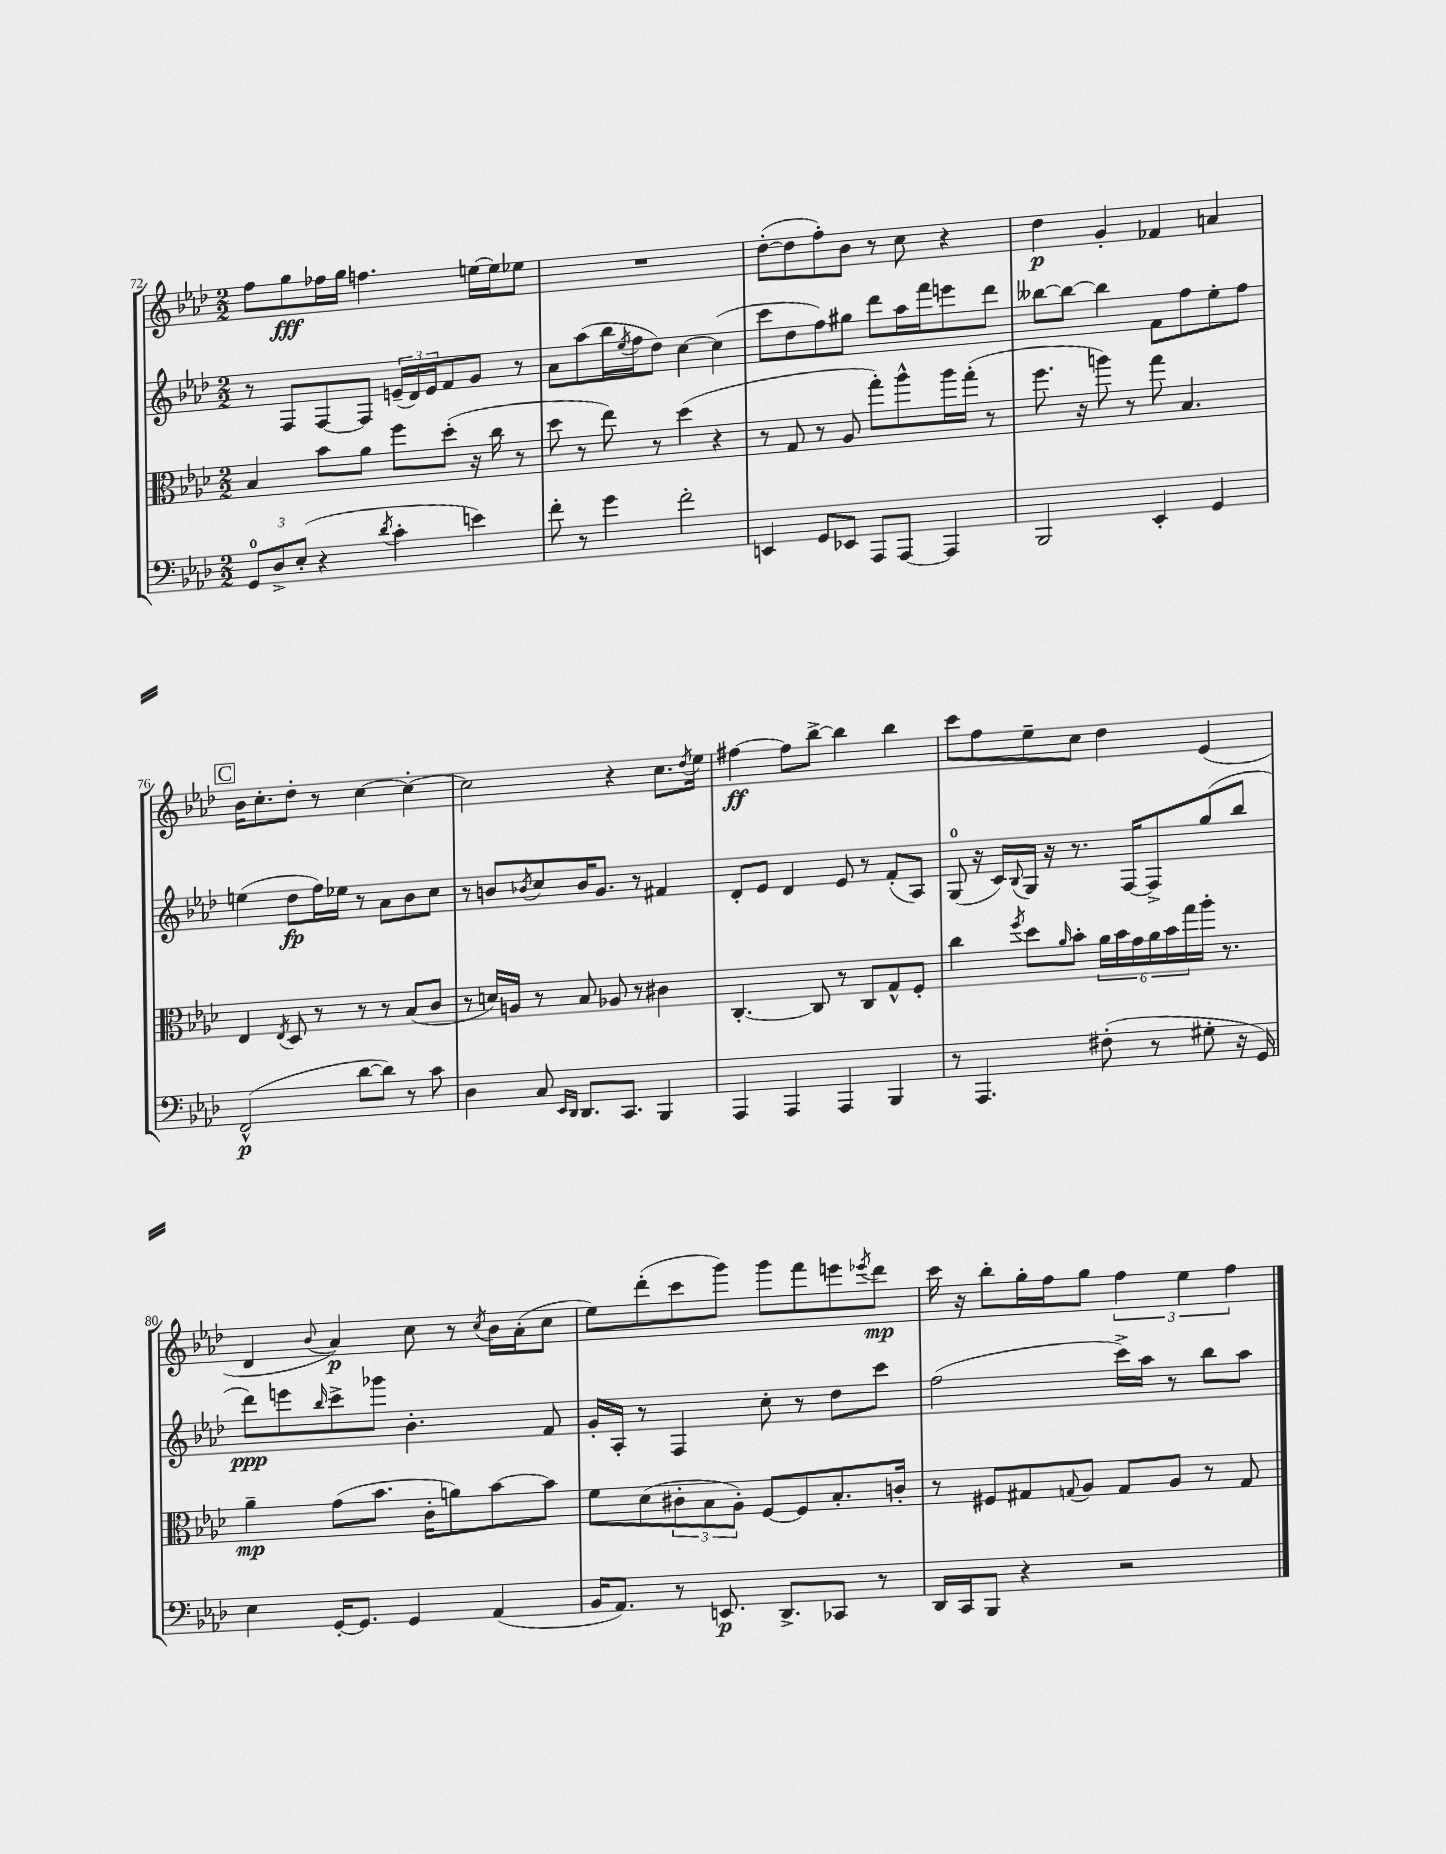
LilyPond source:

<<
\new StaffGroup <<
\new Staff = "s0" {
    \clef treble \key aes \major \numericTimeSignature \time 2/2
    f''8 g''8\fff fes''16 g''16 f''4. e''16~ e''16 ees''8 |
    R1 |
    des''8~-.( des''8 f''8-.) bes'8 r8 c''8 r4 |
    des''4\p g'4-. fes'4 a'4 |
    \mark \markup { \box "C" } bes'16 c''8.-. des''8-. r8 c''4~ c''4~-. |
    c''2 r4 c''8. \acciaccatura { des''8 } ees''16 |
    fis''4~\ff fis''8 bes''8~-> bes''4 bes''4 |
    c'''8 f''8 ees''8-- c''8 des''4 ees'4( |
    des'4 \appoggiatura { bes'8 } aes'4\p) c''8 r8 \acciaccatura { c''8 } bes'16 aes'16-.( c''8 |
    ees''8) des'''8-.( c'''8 g'''8) g'''8 f'''8 e'''8 \acciaccatura { ees'''8 } des'''8\mp |
    c'''16 r16 bes''8-. g''16-. f''16 g''8 \tuplet 3/2 { f''4 ees''4 f''4 } \bar "|." |
}
\new Staff = "s1" {
    \clef treble \key aes \major \numericTimeSignature \time 2/2
    r8 f8 f8~ f8 \tuplet 3/2 { e'16--( des'16) e'16 } f'8 g'8 r8 |
    aes'8 aes''8( bes''16 \acciaccatura { ees''8 } f''16 des''8) c''4~ c''4( |
    c'''8 des''8 f''8) gis''8 des'''8 aes''16 f'''16 e'''8 des'''8 |
    beses''8~ beses''8~ beses''4 f'8 f''8 ees''8-. f''8 |
    \mark \markup { \box "C" } e''4( des''8\fp f''16) ees''16 r8 aes'8 bes'8 c''8 |
    r8 b'8 \acciaccatura { bes'8 } c''8 bes'16 g'8. r8 fis'4 |
    des'8-. ees'8 des'4 ees'8 r8 f'8-.( aes8) |
    g8-0( r16 c'16) \appoggiatura { bes8 } g16 r16 r8. f16~ f8-> g''8( bes''8 |
    des'''8\ppp) e'''8 \grace { bes''16 } c'''8-> ges'''8 bes'4.-. f'8 |
    g'16-. aes16-. r8 f4 c''8-. r8 des''8 c'''8 |
    f''2( c'''16->) aes''16 r8 bes''8 aes''8 \bar "|." |
}
\new Staff = "s2" {
    \clef alto \key aes \major \numericTimeSignature \time 2/2
    bes4 bes'8 aes'8 f''8 des''8-.( r16 c''16 r8 |
    des''8 r8 ees''8) r8 des''4( r4 |
    r8 g8 r8 aes8 g''8-.) aes''8-^ aes''16 g''16-.( r8 |
    f''8. r16 a''8) r8 g''8 bes4. |
    \mark \markup { \box "C" } ees4 \acciaccatura { ees8 } des8 r8 r8 r8 bes8( c'8 |
    r8 d'16) a16 r8 bes8 aes8 r8 cis'4 |
    c4.~-. c8 r8 c8 g8-^ f8-. |
    c''4 \acciaccatura { f''8 } des''8 \grace { aes'16 } bes'8-. \tuplet 6/4 { aes'16 bes'16 g'16 aes'16 bes'16 g''16 } aes''16-. r8. |
    aes'4--\mp g'8( bes'8. c'16-. a'8) bes'8~ bes'8 |
    f'8 des'8( \tuplet 3/2 { cis'8-. bes8 aes8-.) } f8~ f8 bes8.-. c'16-. |
    r8 fis8 gis8 \appoggiatura { g8 } aes8 g8 aes8 r8 g8 \bar "|." |
}
\new Staff = "s3" {
    \clef bass \key aes \major \numericTimeSignature \time 2/2
    \tuplet 3/2 { g,8-0 des8-> ees8-.( } r4 \acciaccatura { des'8 } c'4-. e'4) |
    f'8-. r8 g'4 f'2-. |
    e,4 g,8 ees,8 aes,,8 aes,,8~ aes,,4 |
    bes,,2 ees,4-. g,4 |
    \mark \markup { \box "C" } f,2-^\p( des'8~ des'8) r8 c'8 |
    des4 c8 \grace { ees,16 des,16 } des,8. c,8. bes,,4 |
    aes,,4 aes,,4 aes,,4 bes,,4 |
    r8 aes,,4. fis8-.( r8 gis8-. r16 g,16) |
    ees4 g,16~-. g,8. g,4 aes,4( |
    bes,16 aes,8.) r8 e,8.\p des,8.-> ces,8 r8 |
    des,16 c,16 bes,,8 r4 r2 \bar "|." |
}
>>
>>
\layout { \context { \Score currentBarNumber = #72 } }
